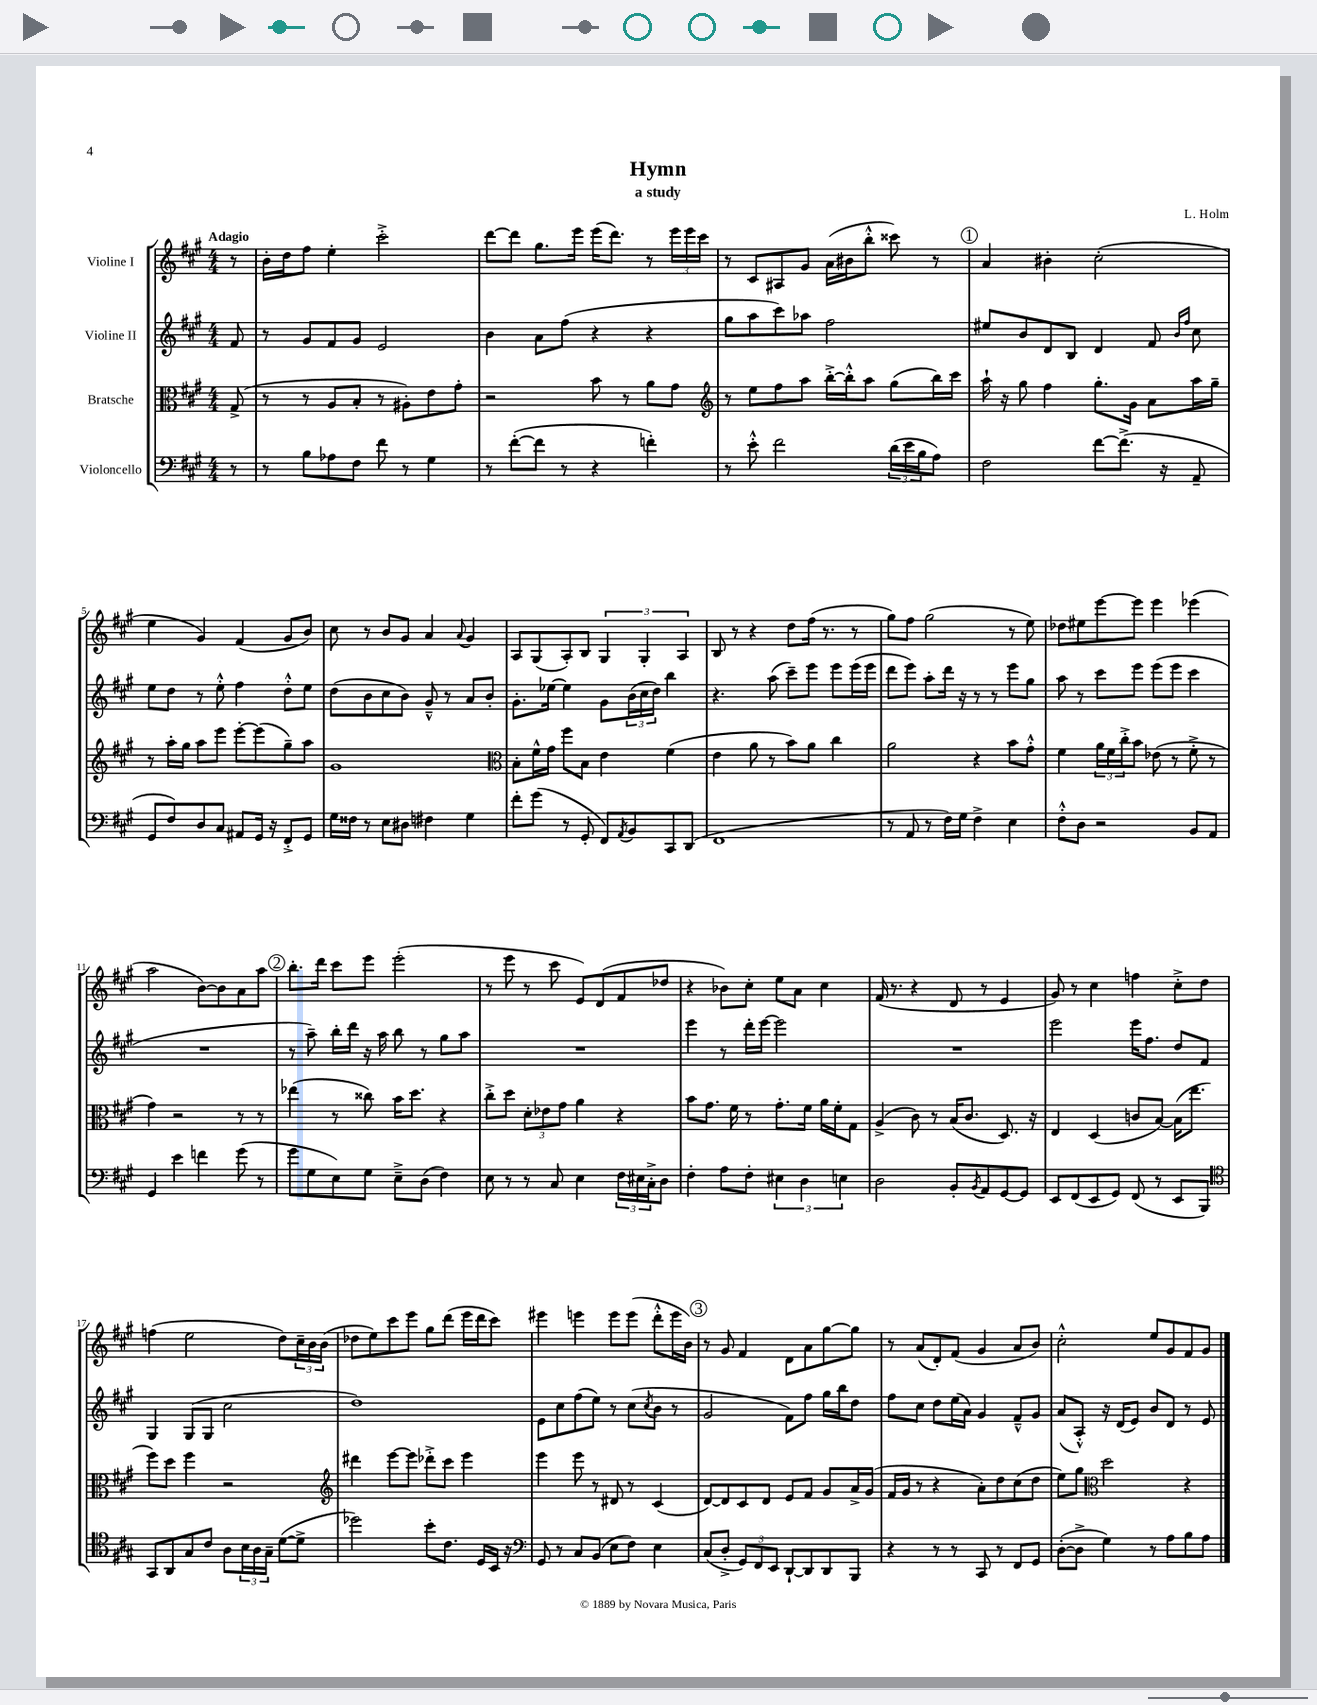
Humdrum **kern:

**kern	**kern	**kern	**kern
*part4	*part3	*part2	*part1
*staff4	*staff3	*staff2	*staff1
*I"Violoncello	*I"Bratsche	*I"Violine II	*I"Violine I
*clefF4	*clefC3	*clefG2	*clefG2
*k[f#c#g#]	*k[f#c#g#]	*k[f#c#g#]	*k[f#c#g#]
*M4/4	*M4/4	*M4/4	*M4/4
=	=	=	=
!	!	!	!LO:TX:a:B:t=Adagio
8r	(8G#^/	8f#/	8r
=1	=1	=1	=1
8r	8r	8r	16b'\LL
.	.	.	16dd\J
8B\L	8r	8g#/L	8ff#\J
8A-X\	8A/L	8f#/	4ee'\
8F#\J	8B'/J	8g#/J	.
8f#\	8r	2e/	2ccc#'^\
8r	8A#X'\L)	.	.
4G#\	8e\	.	.
.	8g#'\J	.	.
=2	=2	=2	=2
8r	2r	4b\	[8ddd\L
([8f#'\L	.	.	8ddd\J]
8f#\J]	.	8a\L	8.gg#\L
8r	.	(8ff#\J	.
.	.	.	16eee\Jk
4r	8b\	4r	(16eee\KL
.	.	.	8.ddd\J)
.	8r	.	.
4fn'\)	8a\L	4r	8r
.	8g#\J	.	24eee\LL
.	.	.	24eee\
.	.	.	24ccc#\JJ
=3	=3	=3	=3
*	*clefG2	*	*
8r	8r	8gg#\L	8r
8e'^^\	8ee\L	8aa\	8c#/L
2f#\	8ff#\	8ccc#\)	8A#X/
.	8aa\J	8aa-X\J	8g#/J
.	[16bb'^\LL	2ff#\	(16a\LL
.	16bb'^^\J]	.	16b#X\J
.	8aa\J	.	8bb'^^\J
(24d\LL	(8gg#\L	.	8ccc##X\)
24e\	.	.	.
24B\J	.	.	.
8A\J)	16bb\L)	.	8r
.	16ccc#\JJ	.	.
!!LO:REH:place=s1:t=1
=4	=4	=4	=4
2F#\	16aa`\	8ee#X/L	4a/
.	16r	.	.
.	8gg#\	8b/	.
.	4ff#\	8d/	4b#X'\
.	.	8B/J	.
[8f#\L	8.gg#'\L	4d/	(2cc#'\
(8.f#^\J]	.	.	.
.	16g#\Jk	.	.
.	8a\L	8f#/	.
16r	.	.	.
.	.	16qqb/LL	.
.	.	16qqff#/JJ	.
8AA~/	16aa\L	8cc#\	.
.	16gg#~\JJ	.	.
!!LO:LB:g=z
=5	=5	=5	=5
8GG#/L	8r	8ee\L	4ee\
8F#/)	16aa'\LL	8dd\J	.
.	16gg#\JJ	.	.
8D/	8aa\L	8r	4g#/)
8C#/J	8eee\J	8ee'^^\	.
8AA#X/L	[8eee'\L	4ff#\	(4f#/
16GG#/Jk	(8eee\]	.	.
16r	.	.	.
8FF#'^/L	8gg#~\)	8dd'^^\L	8g#/L
8GG#/J	8aa\J	8ee\J	8b/J)
=6	=6	=6	=6
16G#\LL	1g#	(8dd\L	8cc#\
16F##X\JJ	.	.	.
8r	.	8b\	8r
8E\L	.	8cc#\	8b/L
8D#X\J	.	8b\J)	8g#/J
4F#X\	.	8g#~^^/	4a/
.	.	8r	.
.	.	.	8qqa/
4G#\	.	8a/L	4g#/
.	.	8b'/J	.
=7	=7	=7	=7
*	*clefC3	*	*
8f#'\L	8B'\L	8.g#'\L	8A/L
(8g#\J	16f#^^\L	.	(8G#/
.	16g#\JJ	[16ee-X\Jk	.
8r	8ff#\L	4ee-\]	8A'/)
8GG#'/	8B\J	.	8B/J
8FF#/L)	4e\	8g#\L	6G#/
8qAA/	.	.	.
8BB/	.	(24b\L	.
.	.	24cc#\	6G#'/
.	.	24dd\JJ)	.
8CC#/	(4f#\	4bb\	.
.	.	.	6A/
(8DD/J	.	.	.
=8	=8	=8	=8
1FF#	4e\	4.r	8B/
.	.	.	8r
.	8a\	.	4r
.	8r	(8aa\	.
.	8b\L)	8ccc#~\L)	8dd\L
.	8a\J	8eee\J	(16ff#\Jk
.	.	.	8.r
.	4cc#\	8eee\L	.
.	.	(16eee\L	8r
.	.	16eee\JJ	.
=9	=9	=9	=9
8r	2a\	8ddd\L	8gg#\L)
8AA/	.	8eee\J)	8ff#\J
8r	.	8aa'\L	(2gg#\
16F#\LL)	.	16ddd\Jk	.
16G#\JJ	.	16r	.
4F#^\	4r	8r	.
.	.	8r	.
4E\	8b\L	8eee\L	8r
.	8g#'^^\J	8gg#\J	8ee\)
=10	=10	=10	=10
8F#'^^\L	4f#\	8aa\	8dd-X\L
8D\J	.	8r	8ee#X\
2r	24a\LL	8ccc#\L	[8eee\
.	24f#\	.	.
.	24cc#'^\J	.	.
.	8b\J	8eee\J	8eee\J]
.	(8e-X\	(8eee\L	4eee\
.	8r	8eee\J	.
8BB/L	8f#'^\	4ccc#\	(4eee-X\
8AA/J	8r	.	.
!!LO:LB:g=z
=11	=11	=11	=11
4GG#/	4g#\)	1r	2aa\
4e\	2r	.	.
4fn\	.	.	[8b\L)
.	.	.	8b\]
(8g#\	8r	.	8a\
8r	8r	.	8aa\J
!!LO:REH:place=s1:t=2
=12	=12	=12	=12
8g#\L	(4ee-X\	8r	8.bb'\L
8G#\	.	8aa~\)	.
.	.	.	16ddd\Jk
8E\)	8r	16bb'\LL	8ccc#\L
.	.	16ddd\JJ	.
8G#\J	8cc##X\)	16r	8eee\J
.	.	16aa\	.
8E~^\L	16b\KL	8bb\	(2eee'\
.	8.dd\J	.	.
(8D\J	.	8r	.
4F#\)	4r	8gg#\L	.
.	.	8aa\J	.
=13	=13	=13	=13
8E\	8cc#'^\L	1r	8r
8r	8dd\J	.	8eee\
8r	12d'\L	.	8r
.	12e-X\	.	.
8C#/	.	.	8ccc#\
.	12g#\J	.	.
4E\	4a\	.	8e/L)
.	.	.	(8d/
24F#\LL	4r	.	8f#/
24E#X\	.	.	.
24C#'^\J	.	.	.
8D\J	.	.	8dd-X/J
=14	=14	=14	=14
4F#'\	8b\L	4eee\	4r
.	8.g#\J	.	.
8A\L	.	8r	8b-X\L)
.	16f#\	.	.
8F#'\J	8r	16ddd'\LL	8cc#'\J
.	.	[16eee\JJ	.
6E#X\	8.g#'\L	2eee\]	8ee\L
.	.	.	8a\J
6D\	.	.	.
.	16f#\Jk	.	.
.	16a\LL	.	4cc#\
.	16f#'\J	.	.
6En\	.	.	.
.	8G#\J	.	.
=15	=15	=15	=15
2D\	(4A^/	1r	(16f#/
.	.	.	8.r
.	8c#\)	.	4r
.	8r	.	.
8BB'/L	(16B/KL	.	8d/
.	8.c#/J	.	.
8qBB/	.	.	.
8AA/	.	.	8r
[8GG#/	8.D/)	.	4e/
8GG#/J]	.	.	.
.	16r	.	.
=16	=16	=16	=16
8EE/L	4E/	2eee\	8g#/)
(8FF#/	.	.	8r
8EE/	(4D/	.	4cc#\
8GG#/J)	.	.	.
(8FF#/	8cn/L	16eee\KL	4ffn\
.	.	8.ff#\J	.
8r	[8B/J)	.	.
8EE/L	(16B\KL]	8dd/L	8cc#'^\L
.	8.ee\J	.	.
8BBB/J)	.	8f#/J	8dd\J
!!LO:LB:g=z
=17	=17	=17	=17
*clefC4	*	*	*
8GG#/L	8ff#\L)	4G#/	(4ffn\
8AA/	8dd\J	.	.
8G#/	4ff#\	(8G#/L	2ee\
8c#/J	.	8G#/J	.
8A\L	2r	2cc#\	.
24B\L	.	.	.
24A\	.	.	.
24G#~\JJ	.	.	.
([8d\L	.	.	8dd\L)
8d^\J]	.	.	24cc#~\L
.	.	.	24b\
.	.	.	(24b\JJ
=18	=18	=18	=18
*	*clefG2	*	*
2dd-X\)	4ddd#X\	1dd)	8dd-X\L
.	.	.	8ee\)
.	[8eee\L	.	8ccc#\
.	8eee\J]	.	8eee\J
8b'\L	8ddd-X'^\L	.	8gg#\L
8.c#\J	8ccc#\J	.	(8ddd\J
.	4eee\	.	16eee\LL
16D/LL	.	.	16ddd\J
16BB/JJ	.	.	8ccc#\J)
16r	.	.	.
=19	=19	=19	=19
*clefF4	*	*	*
8GG#/	4eee\	8e\L	4eee#X\
8r	.	8cc#\	.
8C#/L	8eee\	(8ff#\	4eeen\
(8BB/J	8r	8ee\J)	.
8E\L	8d#X/	8r	8eee\L
8F#\J)	8r	(8cc#\L	(8eee\J
.	.	8qcc#/	.
4E\	(4c#/	8b\J	8ddd'^^\L
.	.	8r	16eee\L
.	.	.	16b\JJ)
!!LO:REH:place=s1:t=3
=20	=20	=20	=20
(8C#/L	[8d/L)	2g#/	8r
8D'^/J	8d/]	.	8g#/
12GG#/L)	8c#/	.	4f#/
12FF#/	.	.	.
.	8d/J	.	.
12EE/J	.	.	.
[8DD`/L	8e/L	8f#\L)	8d\L
8DD/]	8f#/J	8ff#\J	8a\
8DD/	8g#/L	16gg#\LL	[8gg#\
.	.	16bb\J	.
8BBB/J	16a^/L	8dd\J	8gg#\J]
.	(16g#/JJ	.	.
=21	=21	=21	=21
4r	16f#/LL	8ff#\L	8r
.	16g#/JJ	.	.
.	8r	8cc#\J	(8a/L
8r	4r	8dd\L	8d'/)
8r	.	(16ee\L	(8f#/J
.	.	16a\JJ)	.
8CC#/	8a'\L)	4g#/	4g#/
8r	8dd\	.	.
8FF#/L	(8cc#\	8f#~^^/L	8a/L
8GG#/J	8dd\J	8g#/J	8b/J)
=22	=22	=22	=22
([8D'\L	8ee\L)	(8a/L	2cc#'^^\
8D^\J]	8gg#\J	8A'^^/J)	.
*	*clefC3	*	*
4G#\)	2dd\	16r	.
.	.	(16d/KL	.
.	.	8e/J)	.
8r	.	8b/L	8ee/L
8A\L	.	8d/J	8g#/
8B\	4r	8r	8f#/
8A\J	.	8e/	8g#/J
==	==	==	==
*-	*-	*-	*-
